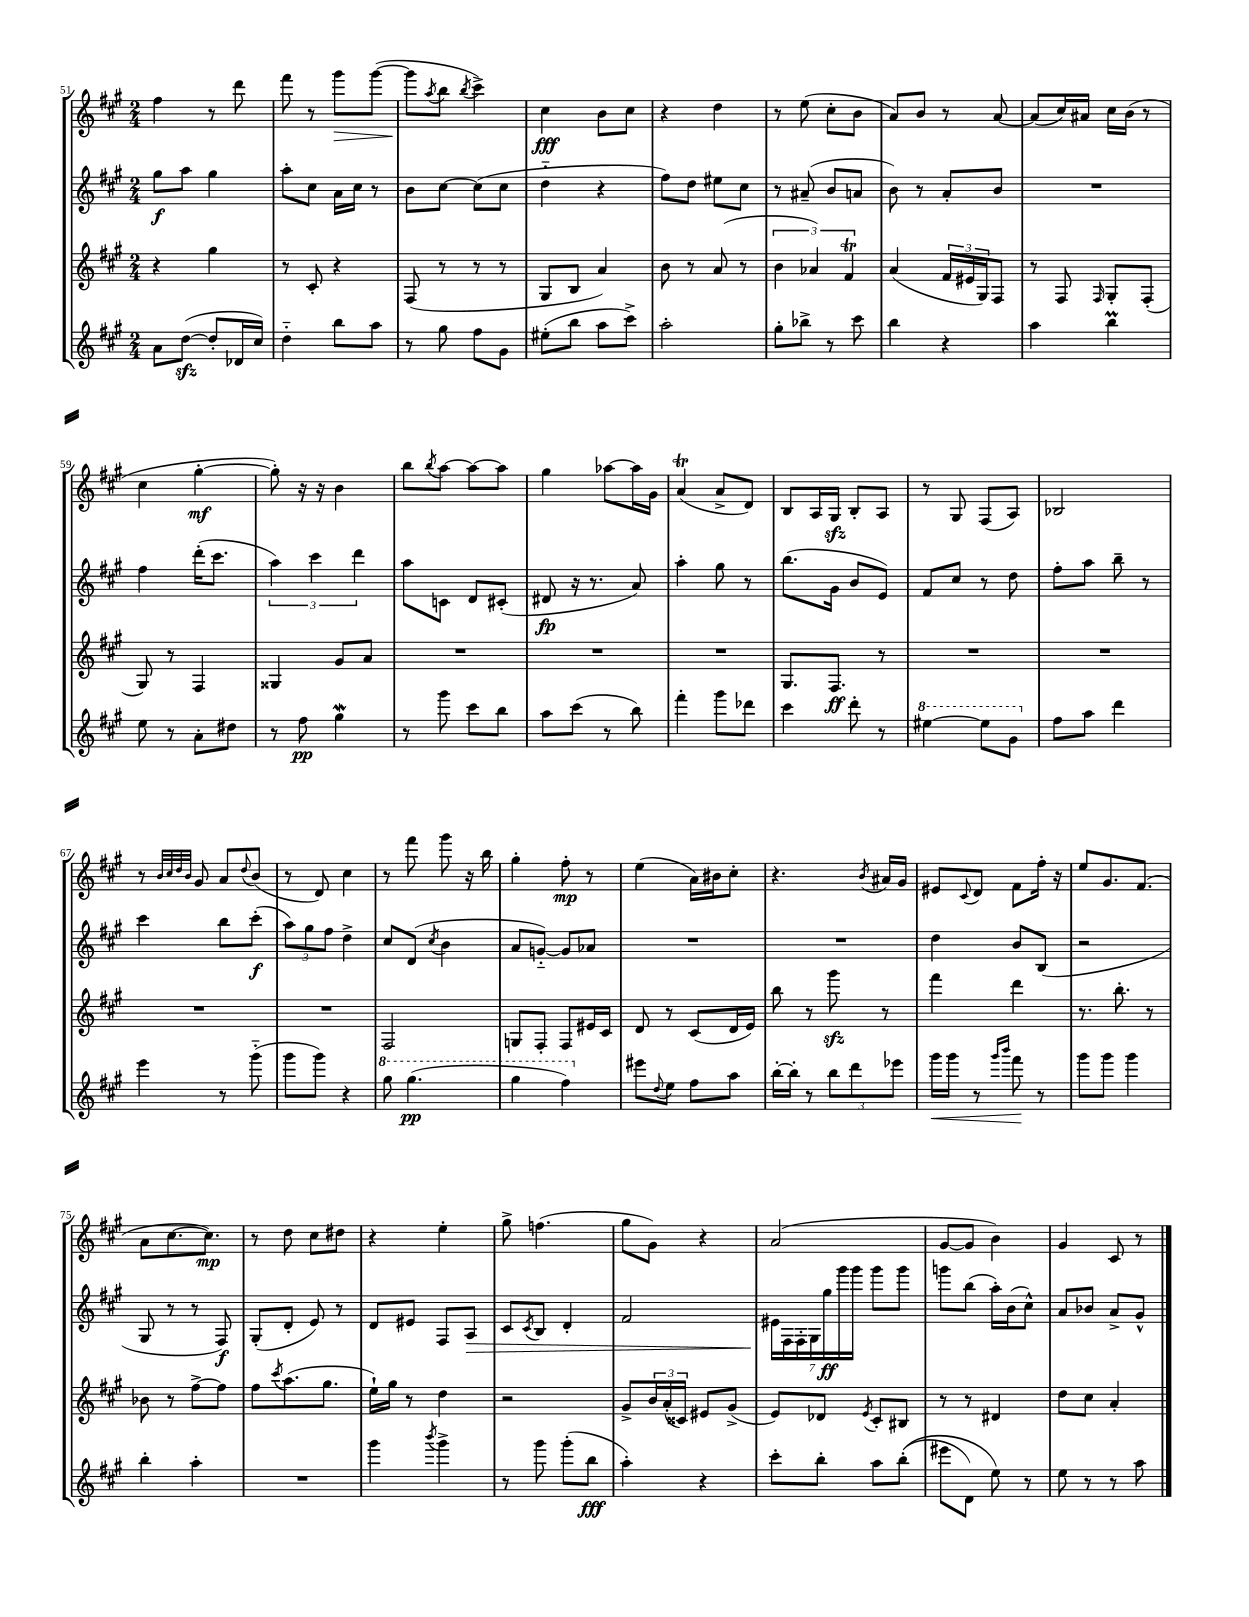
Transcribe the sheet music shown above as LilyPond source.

<<
\new StaffGroup <<
\new Staff = "s0" {
    \clef treble \key a \major \numericTimeSignature \time 2/4
    fis''4 r8 d'''8 |
    fis'''8 r8 gis'''8\> gis'''8~( |
    gis'''8\! \acciaccatura { a''8 } b''8 \acciaccatura { b''8 } cis'''4->) |
    cis''4\fff b'8 cis''8 |
    r4 d''4 |
    r8 e''8( cis''8-. b'8 |
    a'8) b'8 r8 a'8~ |
    a'8( cis''16) ais'16 cis''16 b'16( r8 |
    cis''4 gis''4~-.\mf |
    gis''8-.) r16 r16 b'4 |
    b''8 \acciaccatura { b''8 } a''8~ a''8~ a''8 |
    gis''4 aes''8~ aes''16 gis'16 |
    a'4\trill( a'8-> d'8) |
    b8 a16 gis16\sfz b8-. a8 |
    r8 gis8 fis8( a8) |
    bes2 |
    r8 \grace { b'32 cis''32 d''32 b'32 } gis'8 a'8 \appoggiatura { d''8 } b'8( |
    r8 d'8) cis''4 |
    r8 fis'''8 gis'''8 r16 b''16 |
    gis''4-. fis''8-.\mp r8 |
    e''4( a'16) bis'16 cis''8-. |
    r4. \acciaccatura { b'8 } ais'16 gis'16 |
    eis'8 \appoggiatura { cis'8 } d'8 fis'8 fis''16-. r16 |
    e''8 gis'8. fis'8.( |
    a'8 cis''8.~ cis''8.\mp) |
    r8 d''8 cis''8 dis''8 |
    r4 e''4-. |
    gis''8-> f''4.( |
    gis''8 gis'8) r4 |
    a'2( |
    gis'8~ gis'8 b'4) |
    gis'4 cis'8 r8 \bar "|." |
}
\new Staff = "s1" {
    \clef treble \key a \major \numericTimeSignature \time 2/4
    gis''8\f a''8 gis''4 |
    a''8-. cis''8 a'16 cis''16 r8 |
    b'8 cis''8~ cis''8( cis''8 |
    d''4-_ r4 |
    fis''8) d''8 eis''8 cis''8 |
    r8 ais'8--( b'8 a'8 |
    b'8) r8 a'8-. b'8 |
    R2 |
    fis''4 d'''16-.( cis'''8. |
    \tuplet 3/2 { a''4) cis'''4 d'''4 } |
    a''8 c'8 d'8 cis'8-.( |
    dis'8\fp r16 r8. a'8) |
    a''4-. gis''8 r8 |
    b''8.( gis'16 b'8 e'8) |
    fis'8 cis''8 r8 d''8 |
    fis''8-. a''8 b''8-- r8 |
    cis'''4 b''8 cis'''8-.\f( |
    \tuplet 3/2 { a''8) gis''8 fis''8 } d''4-> |
    cis''8 d'8( \acciaccatura { cis''8 } b'4 |
    a'8 g'8~-_) g'8 aes'8 |
    R2 |
    R2 |
    d''4 b'8 b8( |
    r2 |
    gis8 r8 r8 fis8\f) |
    gis8-.( d'8-. e'8) r8 |
    d'8 eis'8 fis8 a8\> |
    cis'8 \acciaccatura { cis'8 } b8 d'4-. |
    fis'2 |
    \tuplet 7/4 { eis'16\! fis16 fis16-. gis16 gis''16\ff gis'''16 gis'''16 } gis'''8 gis'''8 |
    g'''8 b''8( a''16-.) b'16( cis''8-^) |
    a'8 bes'8 a'8-> gis'8-^ \bar "|." |
}
\new Staff = "s2" {
    \clef treble \key a \major \numericTimeSignature \time 2/4
    r4 gis''4 |
    r8 cis'8-. r4 |
    fis8( r8 r8 r8 |
    gis8 b8 a'4) |
    b'8 r8 a'8( r8 |
    \tuplet 3/2 { b'4 aes'4) fis'4\trill } |
    a'4( \tuplet 3/2 { fis'16 eis'16 gis16) } fis8 |
    r8 fis8 \grace { fis16 } gis8-. fis8-.( |
    gis8) r8 fis4 |
    gisis4 gis'8 a'8 |
    R2 |
    R2 |
    R2 |
    gis8. fis8.\ff r8 |
    R2 |
    R2 |
    R2 |
    R2 |
    fis2 |
    g8 fis8-. fis8 eis'16 cis'16 |
    d'8 r8 cis'8( d'16 e'16) |
    b''8 r8 gis'''8\sfz r8 |
    fis'''4 d'''4 |
    r8. b''8.-. r8 |
    bes'8 r8 fis''8~-> fis''8 |
    fis''8 \acciaccatura { cis'''8 } a''8.( gis''8. |
    e''16-!) gis''16 r8 d''4 |
    r2 |
    gis'8-> \tuplet 3/2 { b'16 a'16-.( cisis'16) } eis'8 gis'8->( |
    e'8) des'8 \acciaccatura { e'8 } cis'8-. bis8 |
    r8 r8 dis'4 |
    d''8 cis''8 a'4-. \bar "|." |
}
\new Staff = "s3" {
    \clef treble \key a \major \numericTimeSignature \time 2/4
    a'8 d''8~\sfz( d''8-. des'16 cis''16) |
    d''4-_ b''8 a''8 |
    r8 gis''8 fis''8 gis'8 |
    eis''8-.( b''8 a''8 cis'''8->) |
    a''2-. |
    gis''8-. bes''8-> r8 cis'''8 |
    b''4 r4 |
    a''4 b''4\prall |
    e''8 r8 a'8-. dis''8 |
    r8 fis''8\pp gis''4\mordent |
    r8 gis'''8 cis'''8 b''8 |
    a''8 cis'''8( r8 b''8) |
    fis'''4-. gis'''8 des'''8 |
    cis'''4 d'''8-. r8 |
    \ottava #1 eis'''4~ eis'''8 gis''8 \ottava #0 |
    fis''8 a''8 d'''4 |
    e'''4 r8 gis'''8-_( |
    gis'''8 gis'''8) r4 |
    \ottava #1 gis'''8 gis'''4.\pp( |
    gis'''4 fis'''4) \ottava #0 |
    eis'''8 \appoggiatura { d''8 } e''8 fis''8 a''8 |
    b''16~-. b''16-. r8 \tuplet 3/2 { b''8 d'''8 ees'''8 } |
    gis'''16\< gis'''16 r8 \grace { gis'''16 b'''16 } fis'''8\! r8 |
    gis'''8 gis'''8 gis'''4 |
    b''4-. a''4-. |
    R2 |
    gis'''4 \acciaccatura { b'''8 } gis'''4-> |
    r8 gis'''8 gis'''8-.( b''8\fff |
    a''4-.) r4 |
    cis'''8-. b''8-. a''8 b''8-.(\( |
    eis'''8 d'8) e''8\) r8 |
    e''8 r8 r8 a''8 \bar "|." |
}
>>
>>
\layout { \context { \Score currentBarNumber = #51 } }
